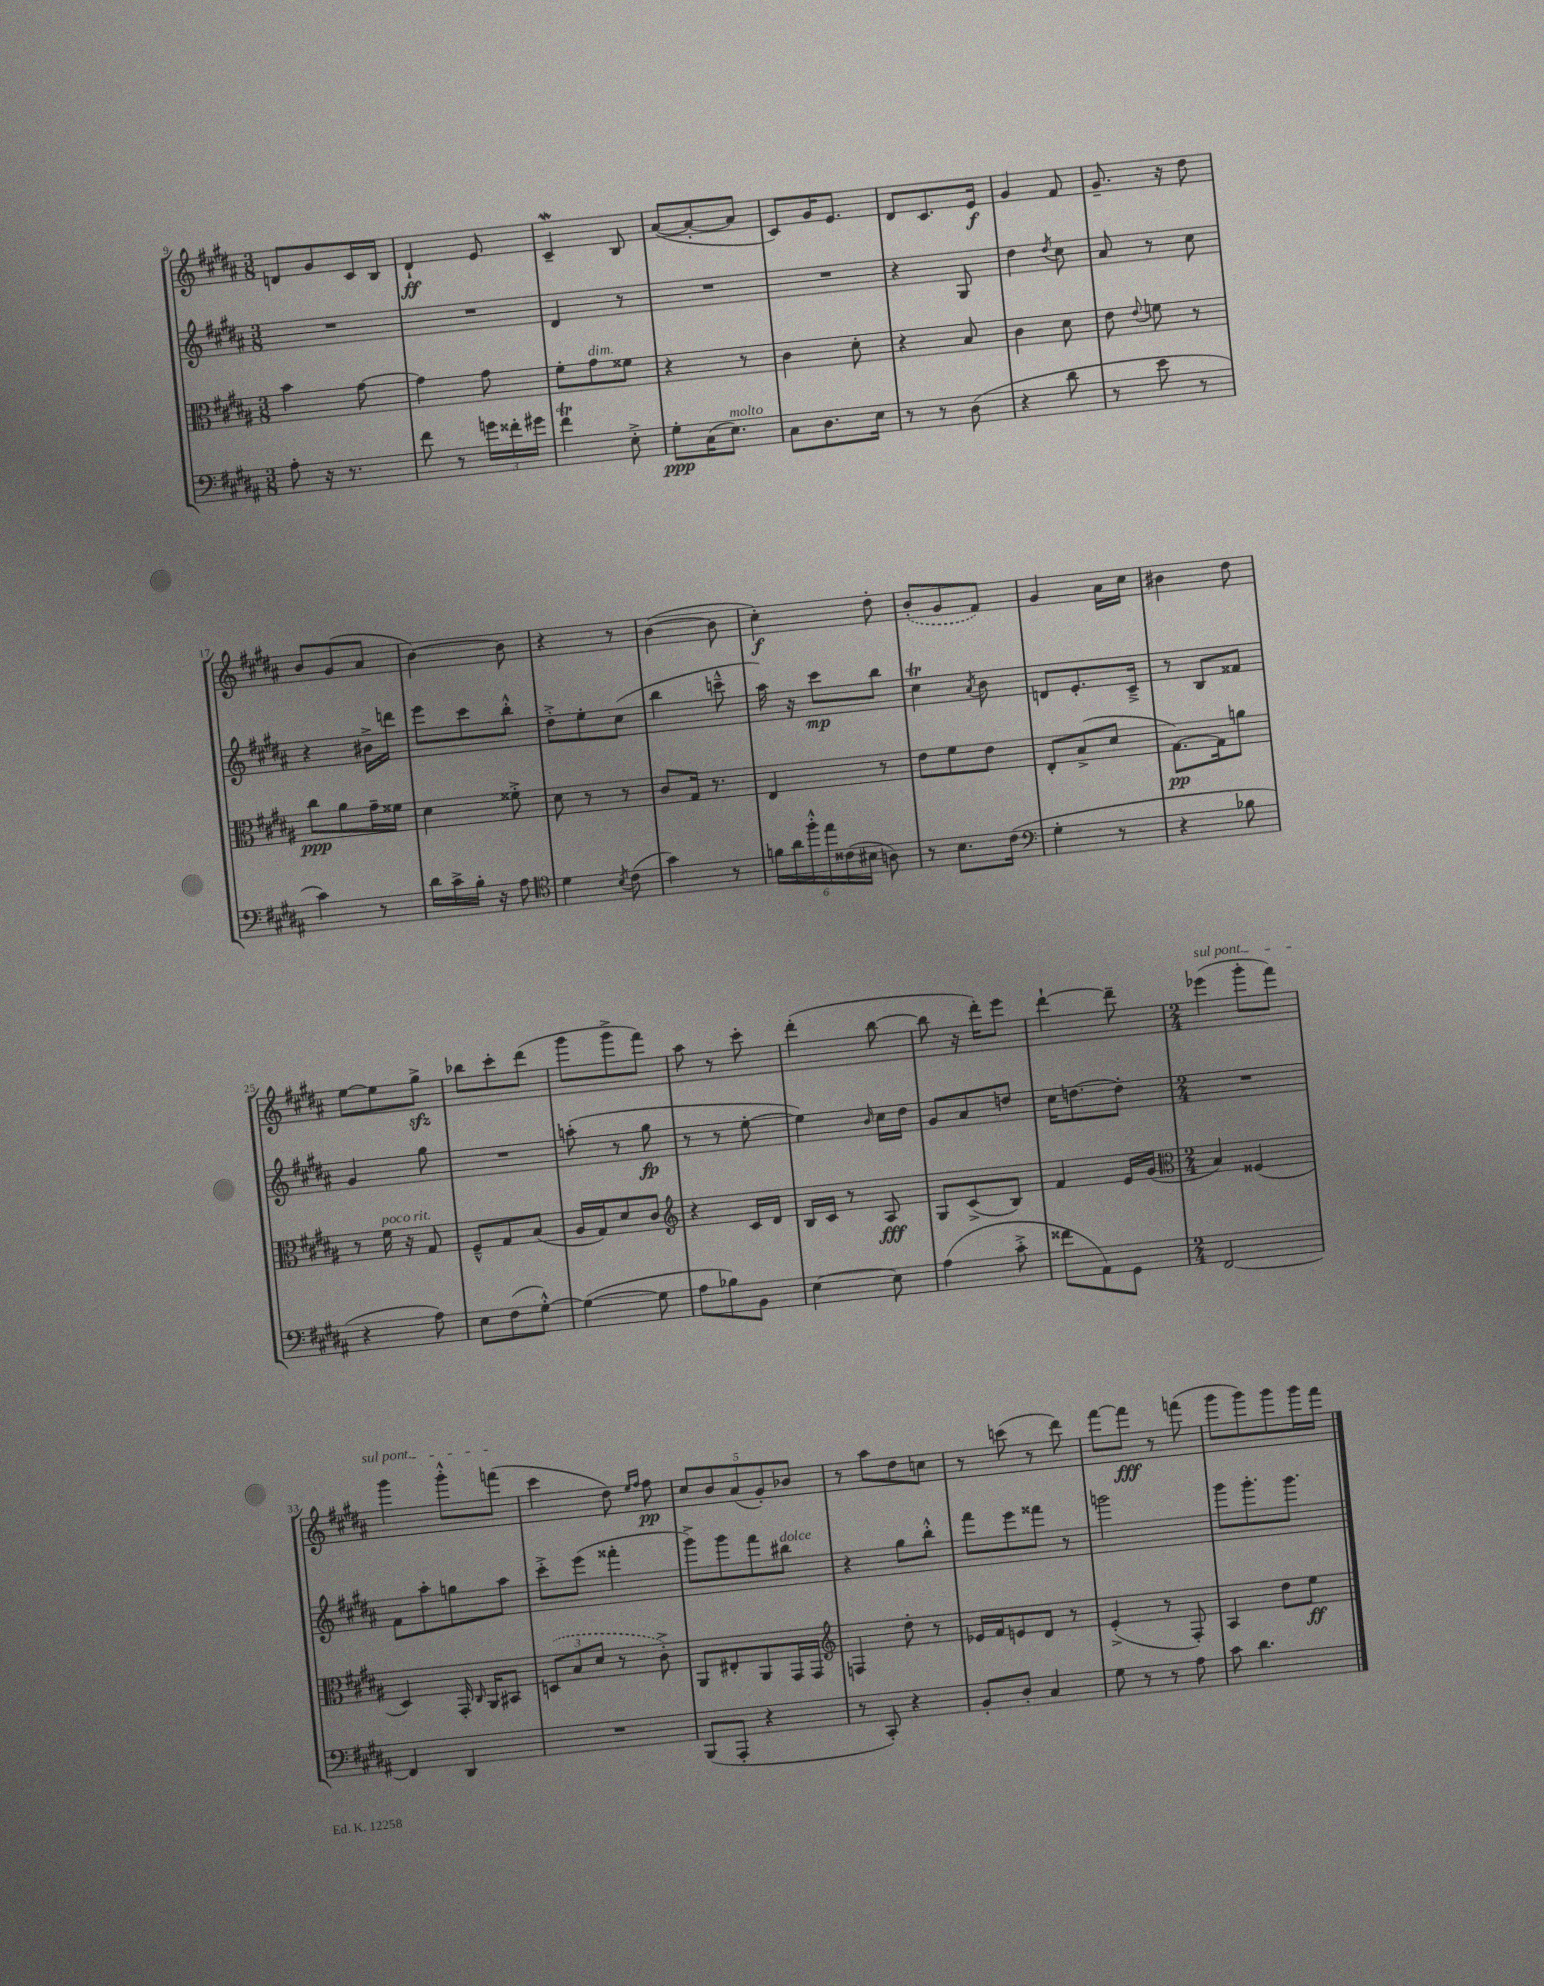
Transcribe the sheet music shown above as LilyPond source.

<<
\new StaffGroup <<
\new Staff = "s0" {
    \clef treble \key b \major \numericTimeSignature \time 3/8
    \autoBeamOff d'8[ gis'8 cis'16 b16] |
    dis'4-!\ff e'8 |
    cis'4--\mordent b8 |
    ais'8[~( ais'8~-. ais'8] |
    cis'8[) gis'16 e'8.] |
    dis'8[ cis'8. e'16]\f |
    gis'4 fis'8 |
    gis'8.-- r16 dis''8 |
    b'8[ gis'8( ais'8] |
    b'4~) b'8 |
    r4 r8 |
    b'4~( b'8 |
    cis''4-.\f) dis''8-. |
    \once \slurDashed b'8[-.( gis'8 fis'8]) |
    gis'4 ais'16[ cis''16] |
    bis'4 dis''8 |
    e''8[~ e''8 gis''8]->\sfz |
    bes''8[ cis'''8-. dis'''8]( |
    gis'''8[ gis'''8-> fis'''8]) |
    ais''8 r8 cis'''8-. |
    dis'''4-.( b''8~ |
    b''8 r16 dis'''16[-.) e'''8] |
    dis'''4~-! dis'''8-- |
    \numericTimeSignature \time 2/4 \once \override TextSpanner.bound-details.left.text = \markup { \italic "sul pont." } ees'''4\startTextSpan( gis'''8[-. fis'''8]) |
    gis'''4 gis'''8[-.-^ f'''8]\stopTextSpan( |
    cis'''4 dis''8) \grace { e''16[ fis''16] } fis''8\pp |
    \tuplet 5/4 { cis''8[ b'8 ais'8( gis'8-.) bes'8] } |
    r8 ais''8[ dis''8 c''8] |
    r8 c'''8( r8 dis'''8) |
    fis'''8[~ fis'''8]\fff r8 f'''8( |
    gis'''8[ gis'''8) gis'''8 gis'''16 fis'''16] \bar "|." |
}
\new Staff = "s1" {
    \clef treble \key b \major \numericTimeSignature \time 3/8
    \autoBeamOff R4. |
    R4. |
    dis'4 r8 |
    R4. |
    R4. |
    r4 gis8 |
    dis''4 \acciaccatura { dis''8 } cis''8 |
    ais'8 r8 cis''8 |
    r4 bis'16[-> d'''16] |
    e'''8[ cis'''8 b''8]-.-^ |
    dis''8[-.-> e''8-. cis''8]( |
    b''4 c'''8---^ |
    ais''16) r16 cis'''8[\mp b''8] |
    cis''4\trill \acciaccatura { ais'8 } b'8 |
    d'8[ e'8.-. cis'16]---> |
    r8 b8[ fisis'8] |
    gis'4 gis''8 |
    R4. |
    a''8-.( r8 gis''8\fp |
    r8 r8 e''8~-. |
    e''4) \grace { b'16 } cis''16[ dis''16] |
    gis'8[ ais'8 d''8] |
    cis''16[ d''8.~ d''8]-. |
    \numericTimeSignature \time 2/4 R2 |
    fis'8[ ais''8-. g''8 ais''8] |
    cis'''8[-.-> e'''8]( fisis'''4-. |
    gis'''8[->) gis'''8 fis'''8 bis''8]^\markup { \italic "dolce" } |
    r4 gis''8[ b''8]-.-^ |
    fis'''8[ e'''8 fisis'''8] r8 |
    g'''2 |
    gis'''8[ gis'''8.-. gis'''8.] \bar "|." |
}
\new Staff = "s2" {
    \clef alto \key b \major \numericTimeSignature \time 3/8
    \autoBeamOff b'4 gis'8~ |
    gis'4 gis'8 |
    fis'8[-. gis'8^\markup { \italic "dim." } fisis'8] |
    r4 r8 |
    cis'4 dis'8-. |
    r4 b8 |
    cis'4 dis'8 |
    e'8 \appoggiatura { e'8 } f'8 r8 |
    cis''8[\ppp ais'8 gis'16-- fisis'16] |
    dis'4 fisis'8-.-> |
    dis'8 r8 r8 |
    cis'8[ gis16] r8. |
    e4 r8 |
    e'8[ fis'8 e'8] |
    e8[-. b8->( dis'8] |
    gis8.[~\pp) gis16 a'8] |
    r8 fis'16^\markup { \italic "poco rit." } r16 gis8 |
    fis8[---^ gis8 b8]( |
    ais16[ gis16) dis'8 cis'8] |
    \clef treble r4 cis'16[ dis'16] |
    b16[ cis'16] r8 ais8\fff |
    gis8[ cis'8->( b8]) |
    fis'4 e'16[ gis'16]( |
    \numericTimeSignature \time 2/4 \clef alto b4) fisis4( |
    dis4) gis,16-. \grace { cis16 } ais,16[ bis,8] |
    \tuplet 3/2 { \once \slurDashed d8[( b8 dis'8] } r8 cis'8-.->) |
    ais,8[ eis8-. ais,8 gis,16 gis,16] |
    \clef treble f4 dis''8-. r8 |
    ees'16[ fis'16 e'8 dis'8] r8 |
    e'4-.->( r8 fis8-.) |
    ais4 dis''8[ e''8]\ff \bar "|." |
}
\new Staff = "s3" {
    \clef bass \key b \major \numericTimeSignature \time 3/8
    \autoBeamOff ais8-. r16 r8. |
    fis'8 r8 \tuplet 3/2 { g'16[ fisis'16-. gis'16] } |
    fis'4\trill e8-.-> |
    gis8[-.\ppp cis16( e8.]^\markup { \italic "molto" }) |
    cis8[ dis8. e16] |
    r8 r8 dis8( |
    r4 dis'8 |
    r8 e'8 r8 |
    cis'4) r8 |
    dis'16[ cis'16-> b16]-. r16 ais8 |
    \clef tenor dis'4 \acciaccatura { b8 } cis'8( |
    gis'4) r8 |
    \tuplet 6/4 { f'16[ ais'16 fis''16-.-^ e''16 cisis'16( bis16] } a8) |
    r8 b8.[ cis'16]( |
    \clef bass gis4-. r8 |
    r4 bes8 |
    r4 ais8) |
    e8[ fis8( gis8]~-.-^) |
    gis4~( gis8 |
    ais8[ bes8) b,8] |
    e4~ e8 |
    ais4( cis'8-.-> |
    fisis'8[ ais,8) gis,8] |
    \numericTimeSignature \time 2/4 fis,2~ |
    fis,4 dis,4 |
    R2 |
    b,,8[( ais,,8]-. r4 |
    r8 cis,8-.) r4 |
    b,8[-. dis8]-. cis4 |
    gis8 r8 r8 ais8 |
    cis'8 dis'4. \bar "|." |
}
>>
>>
\layout { \context { \Score currentBarNumber = #9 } }
